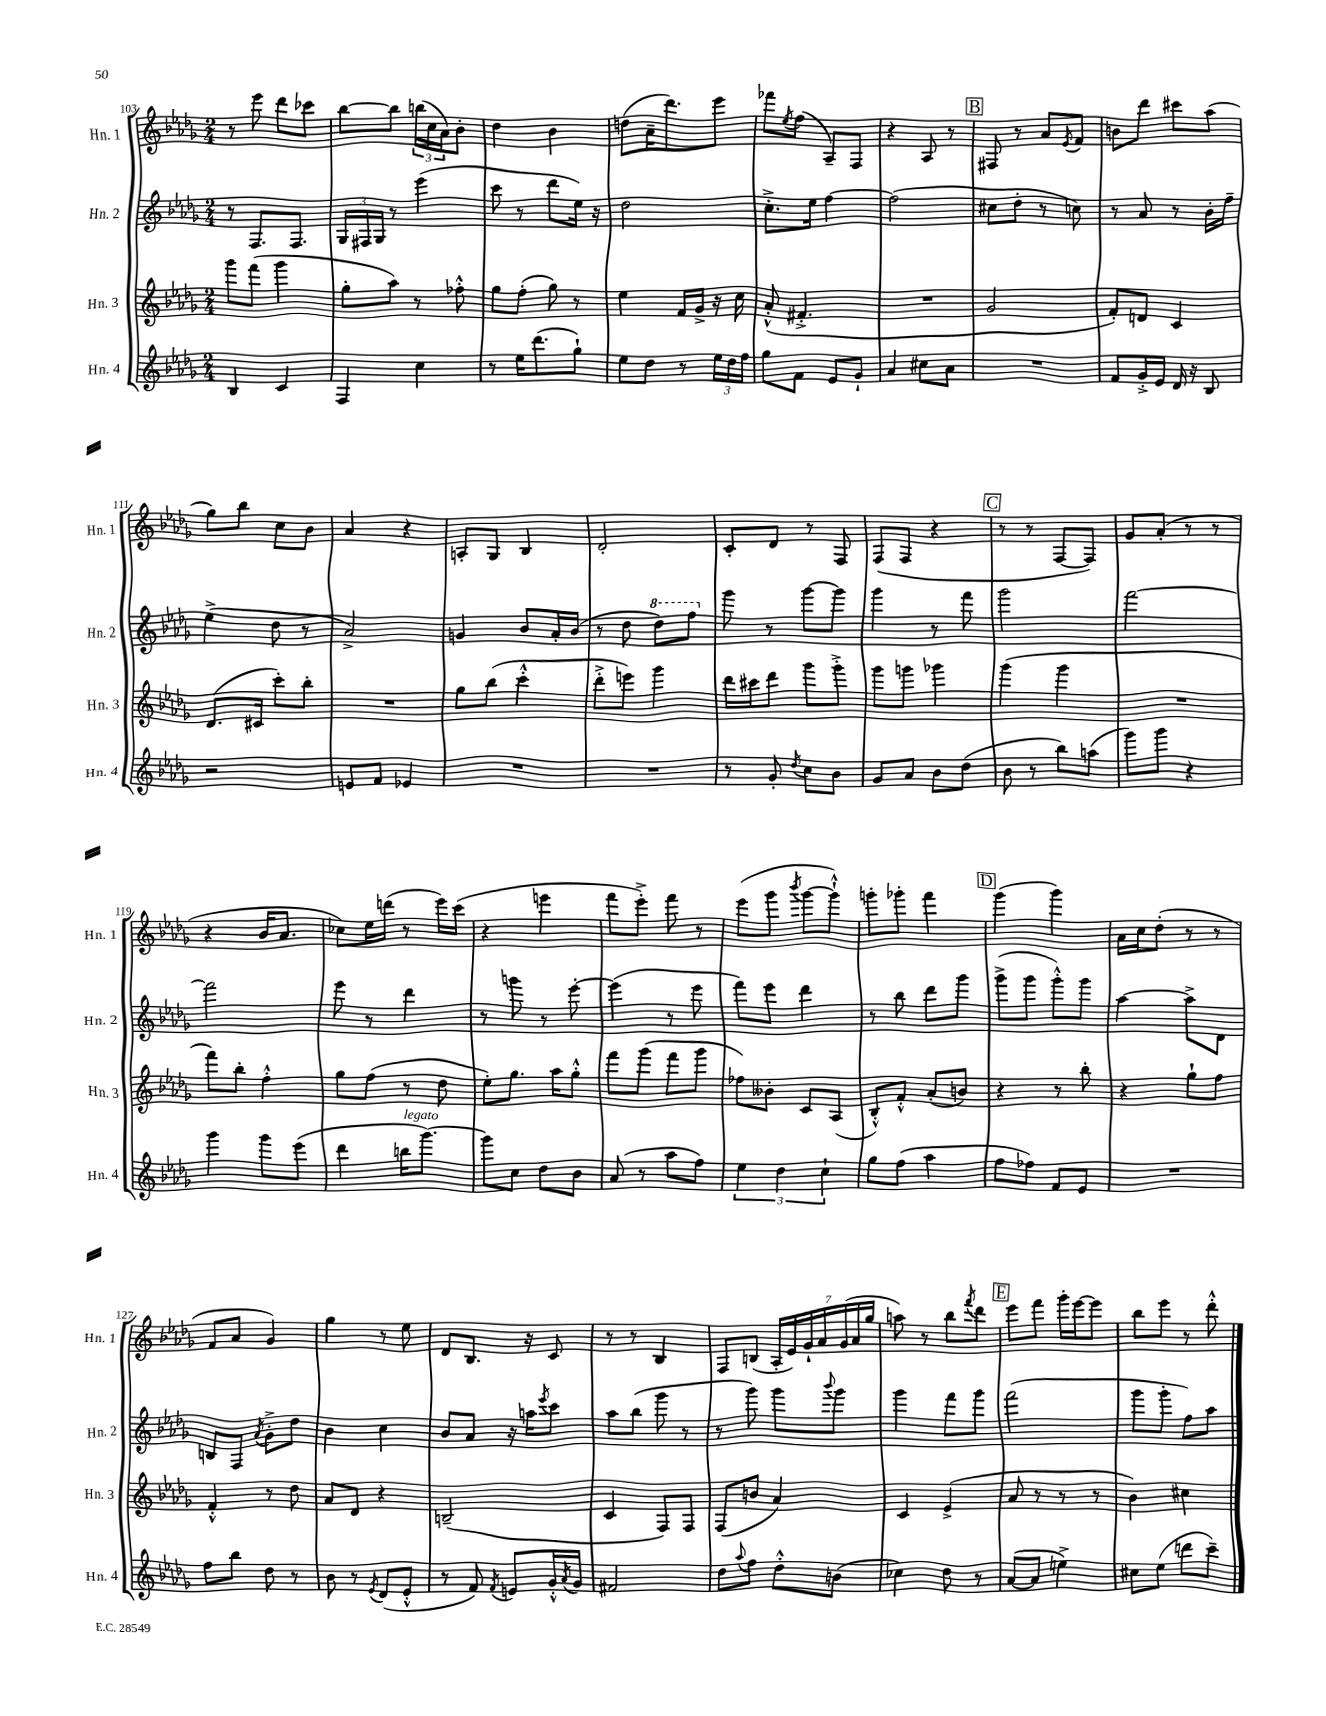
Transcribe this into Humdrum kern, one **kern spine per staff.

**kern	**kern	**kern	**kern
*part4	*part3	*part2	*part1
*staff4	*staff3	*staff2	*staff1
*I"Hn. 4	*I"Hn. 3	*I"Hn. 2	*I"Hn. 1
*I'Hn. 4	*I'Hn. 3	*I'Hn. 2	*I'Hn. 1
*clefG2	*clefG2	*clefG2	*clefG2
*k[b-e-a-d-g-]	*k[b-e-a-d-g-]	*k[b-e-a-d-g-]	*k[b-e-a-d-g-]
*M2/4	*M2/4	*M2/4	*M2/4
=103	=103	=103	=103
4B-/	8ggg-\L	8r	8r
.	(8fff\J	8.F/L	8eee-\
4c/	4ggg-\	.	8ddd-\L
.	.	8.F/J	.
.	.	.	8ccc-X\J
=104	=104	=104	=104
4F/	8gg-'\L	24G-/LL	[8bb-\L
.	.	24F#X/	.
.	.	24G-/JJ	.
.	8aa-\J)	8r	8bb-\J]
4cc\	8r	(4eee-\	(24bbn\LL
.	.	.	24cc\
.	.	.	24a-\J)
.	8ff-X'^^\	.	8b-'\J
=105	=105	=105	=105
8r	8gg-\L	8ccc\	4dd-\
16ee-\KL	(8ff'\J	8r	.
(8.ddd-\	.	.	.
.	8gg-\)	8ddd-\L	4b-\
8gg-`\J)	8r	16ee-\Jk)	.
.	.	16r	.
=106	=106	=106	=106
8ee-\L	4ee-\	2dd-\	(8ddn\L
8dd-\J	.	.	16a-~\K
.	.	.	8.ddd-\)
8r	16f/LL	.	.
.	16g-^/JJ	.	.
24ee-\LL	16r	.	8eee-\J
24dd-\	.	.	.
.	16cc\	.	.
24ff\JJ	.	.	.
=107	=107	=107	=107
8gg-\L	(8a-'^^/	8.cc'^\L	8fff-X\L
.	.	.	8qee-/
8f\J	4.f#X'^/	.	(8ff\J
.	.	16ee-\Jk	.
8e-/L	.	[4ff\	8A-~/L)
8g-`/J	.	.	8F/J
=108	=108	=108	=108
4a-/	2r	(2ff\]	4r
8cc#X\L	.	.	8A-/
8a-\J	.	.	8r
!!LO:REH:place=s1:t=B
=109	=109	=109	=109
2r	2g-/	8cc#X\L	8F#X/
.	.	8dd-'\J	8r
.	.	8r	8a-/L
.	.	.	8qe-/
.	.	8ccn\)	8f/J
=110	=110	=110	=110
8f/L	8f'/L)	8r	8bn\L
16g-'^/L	8dn/J	8a-/	8ddd-\J
16e-/JJ	.	.	.
16d-/	4c/	8r	8ccc#X\L
16r	.	.	.
8B-/	.	16b-'\LL	(8aa-\J
.	.	16ff~\JJ	.
!!LO:LB:g=z
=111	=111	=111	=111
2r	(8.d-/L	(4ee-^\	8gg-\L)
.	.	.	8bb-\J
.	16c#X/Jk	.	.
.	8ccc'\L)	8dd-\	8cc\L
.	8bb-'\J	8r	8b-\J
=112	=112	=112	=112
8en/L	2r	2a-^/)	4a-/
8f/J	.	.	.
4e-X/	.	.	4r
=113	=113	=113	=113
2r	8gg-\L	4gn/	8An'/L
.	(8bb-\J	.	8G-/J
.	4ccc'^^\	8b-/L	4B-/
.	.	16a-'/L	.
.	.	(16b-/JJ	.
=114	=114	=114	=114
2r	8ddd-'^\L	8r	2d-'/
.	8eeen\J)	8dd-\	.
*	*	*8va	*
.	4ggg-\	8ddd-\L)	.
.	.	8fff\J	.
=115	=115	=115	=115
*	*	*X8va	*
8r	16ddd-\LL	8ggg-\	8c'/L
.	16ccc#X\J	.	.
8g-'/	8ddd-\J	8r	8d-/J
8qdd-/	.	.	.
8cc\L	8ggg-\L	[8ggg-\L	8r
8b-\J	8ggg-'^\J	8ggg-\J]	8F/
=116	=116	=116	=116
8g-/L	8ggg-\L	4ggg-\	(8F/L
8a-/J	8gggn\J	.	8F/J
8b-\L	4ggg-X\	8r	4r
(8dd-\J	.	8fff\	.
!!LO:REH:place=s1:t=C
=117	=117	=117	=117
8b-\	(4ggg-\	2ggg-\	8r
8r	.	.	8r
8bb-\L)	4ggg-\	.	[8F/L
(8aan\J	.	.	8F/J])
=118	=118	=118	=118
8ggg-\L)	2r	[2fff\	8g-/L
8ggg-\J	.	.	(8a-'/J
4r	.	.	8r
.	.	.	8r
!!LO:LB:g=z
=119	=119	=119	=119
4ggg-\	8fff\L)	2fff\]	4r
.	8bb-'\J	.	.
8ggg-\L	4ff'^^\	.	16b-/KL
.	.	.	8.a-/J
(8eee-\J	.	.	.
=120	=120	=120	=120
4ddd-\	8gg-\L	8eee-\	8cc-X\L)
.	(8ff\J	8r	16ee-\L
.	.	.	(16dddn\JJ
!LO:TX:a:i:t=legato	!	!	!
16bbn\KL	8r	4ddd-\	8r
[8.ggg-\J)	.	.	.
.	8dd-\	.	16eee-\LL)
.	.	.	(16ccc\JJ
=121	=121	=121	=121
8ggg-\L]	8ee-'\L)	8r	4r
8cc\J	8.gg-\J	8gggn\	.
8dd-\L	.	8r	4eeen\
.	16aa-\KL	.	.
8b-\J	8gg-'^^\J	[8eee-'\	.
=122	=122	=122	=122
(8a-/	8fff\L	(4eee-\]	8fff\L
8r	(8ggg-\J	.	8eee-'^\J)
8aa-\L	8fff\L	8r	8fff\
8ff\J)	8ggg-\J	8eee-\	8r
=123	=123	=123	=123
6ee-\	8ff-X\L)	8fff\L)	(8eee-\L
.	8b--X'\J	8eee-\J	8ggg-\J
6dd-\	.	.	.
.	.	.	8qbbb-/
.	8c/L	4ddd-\	[8ggg-\L
6cc`\	.	.	.
.	(8A-/J	.	8ggg-`^^\J])
=124	=124	=124	=124
8gg-\L	8B-'^^/L)	8r	8gggn'\L
(8ff\J	8f'^^/J	8bb-\	8ggg-X'\J
4aa-\	(8a-'/L	8ddd-\L	4fff\
.	8bn/J)	8ggg-\J	.
!!LO:REH:place=s1:t=D
=125	=125	=125	=125
8ff\L	4r	(8ggg-^\L	(4ggg-\
8ff-X\J)	.	8ggg-\J	.
8f/L	8r	8ggg-'^^\L)	4ggg-\)
8e-/J	8bb-'\	8ggg-\J	.
=126	=126	=126	=126
2r	4r	[4aa-\	16a-\LL
.	.	.	16cc\J
.	.	.	(8dd-'\J
.	8gg-`\L	8aa-^\L]	8r
.	8ff\J	8d-\J	8r
!!LO:LB:g=z
=127	=127	=127	=127
8ff\L	4f'^^/	8Bn/L	8f/L
8bb-\J	.	8F/J	8a-/J
.	.	8qa-/	.
8dd-\	8r	8g-'^\L	4g-/)
8r	8dd-\	8dd-\J	.
=128	=128	=128	=128
8b-\	8a-/L	4b-\	4gg-\
8r	8d-/J	.	.
8qe-/	.	.	.
(8d-/L	4r	4cc\	8r
8e-'^^/J	.	.	8ee-\
=129	=129	=129	=129
8r	(2Bn~/	8b-/L	8d-/L
8f/)	.	8a-/J	8.B-/J
8qf/	.	.	.
8en/L	.	16r	.
.	.	16aan\KL	16r
.	.	8qeee-/	.
16g-'^^/L	.	8ccc\J	8c/
8qa-/	.	.	.
16g-/JJ	.	.	.
=130	=130	=130	=130
2f#X/	4c/	8aa-\L	8r
.	.	(8bb-\J	8r
.	8F/L)	8ggg-\	4B-/
.	8F/J	8r	.
=131	=131	=131	=131
8dd-\L	(8F/L	8r	8F/L
8qqaa-/	.	.	.
8ff\J	8bn/J	8ggg-\)	(8Bn/J
8dd-'^^\L	4a-/)	8ggg-\L	28A-'/LL
.	.	.	28e-/)
.	.	.	28g-`/
.	.	.	28a-/
.	.	8qqbbb-/	.
(8bn\J	.	8ggg-\J	.
.	.	.	(28g-/
.	.	.	28a-/
.	.	.	28gg-/JJ
=132	=132	=132	=132
4cc-X\)	4c/	4ggg-\	8aan\)
.	.	.	8r
8dd-\	(4e-^/	8fff\L	8bb-\L
.	.	.	8qfff/
8r	.	8ggg-\J	8ddd-\J
!!LO:REH:place=s1:t=E
=133	=133	=133	=133
([8a-/L	8a-/	(2fff\	8eee-\L
8a-/J]	8r	.	8fff\J
4een^\)	8r	.	16ggg-'\LL
.	.	.	[16eee-\J
.	8r	.	8eee-\J]
=134	=134	=134	=134
8cc#X\L	4b-\)	8ggg-\L	8bb-\L
(8ee-\J	.	8ggg-'\J	8eee-\J
8dddn\L	4cc#X\	8ff\L)	8r
8ccc~\J)	.	8aa-\J	8ddd-'^^\
==	==	==	==
*-	*-	*-	*-
